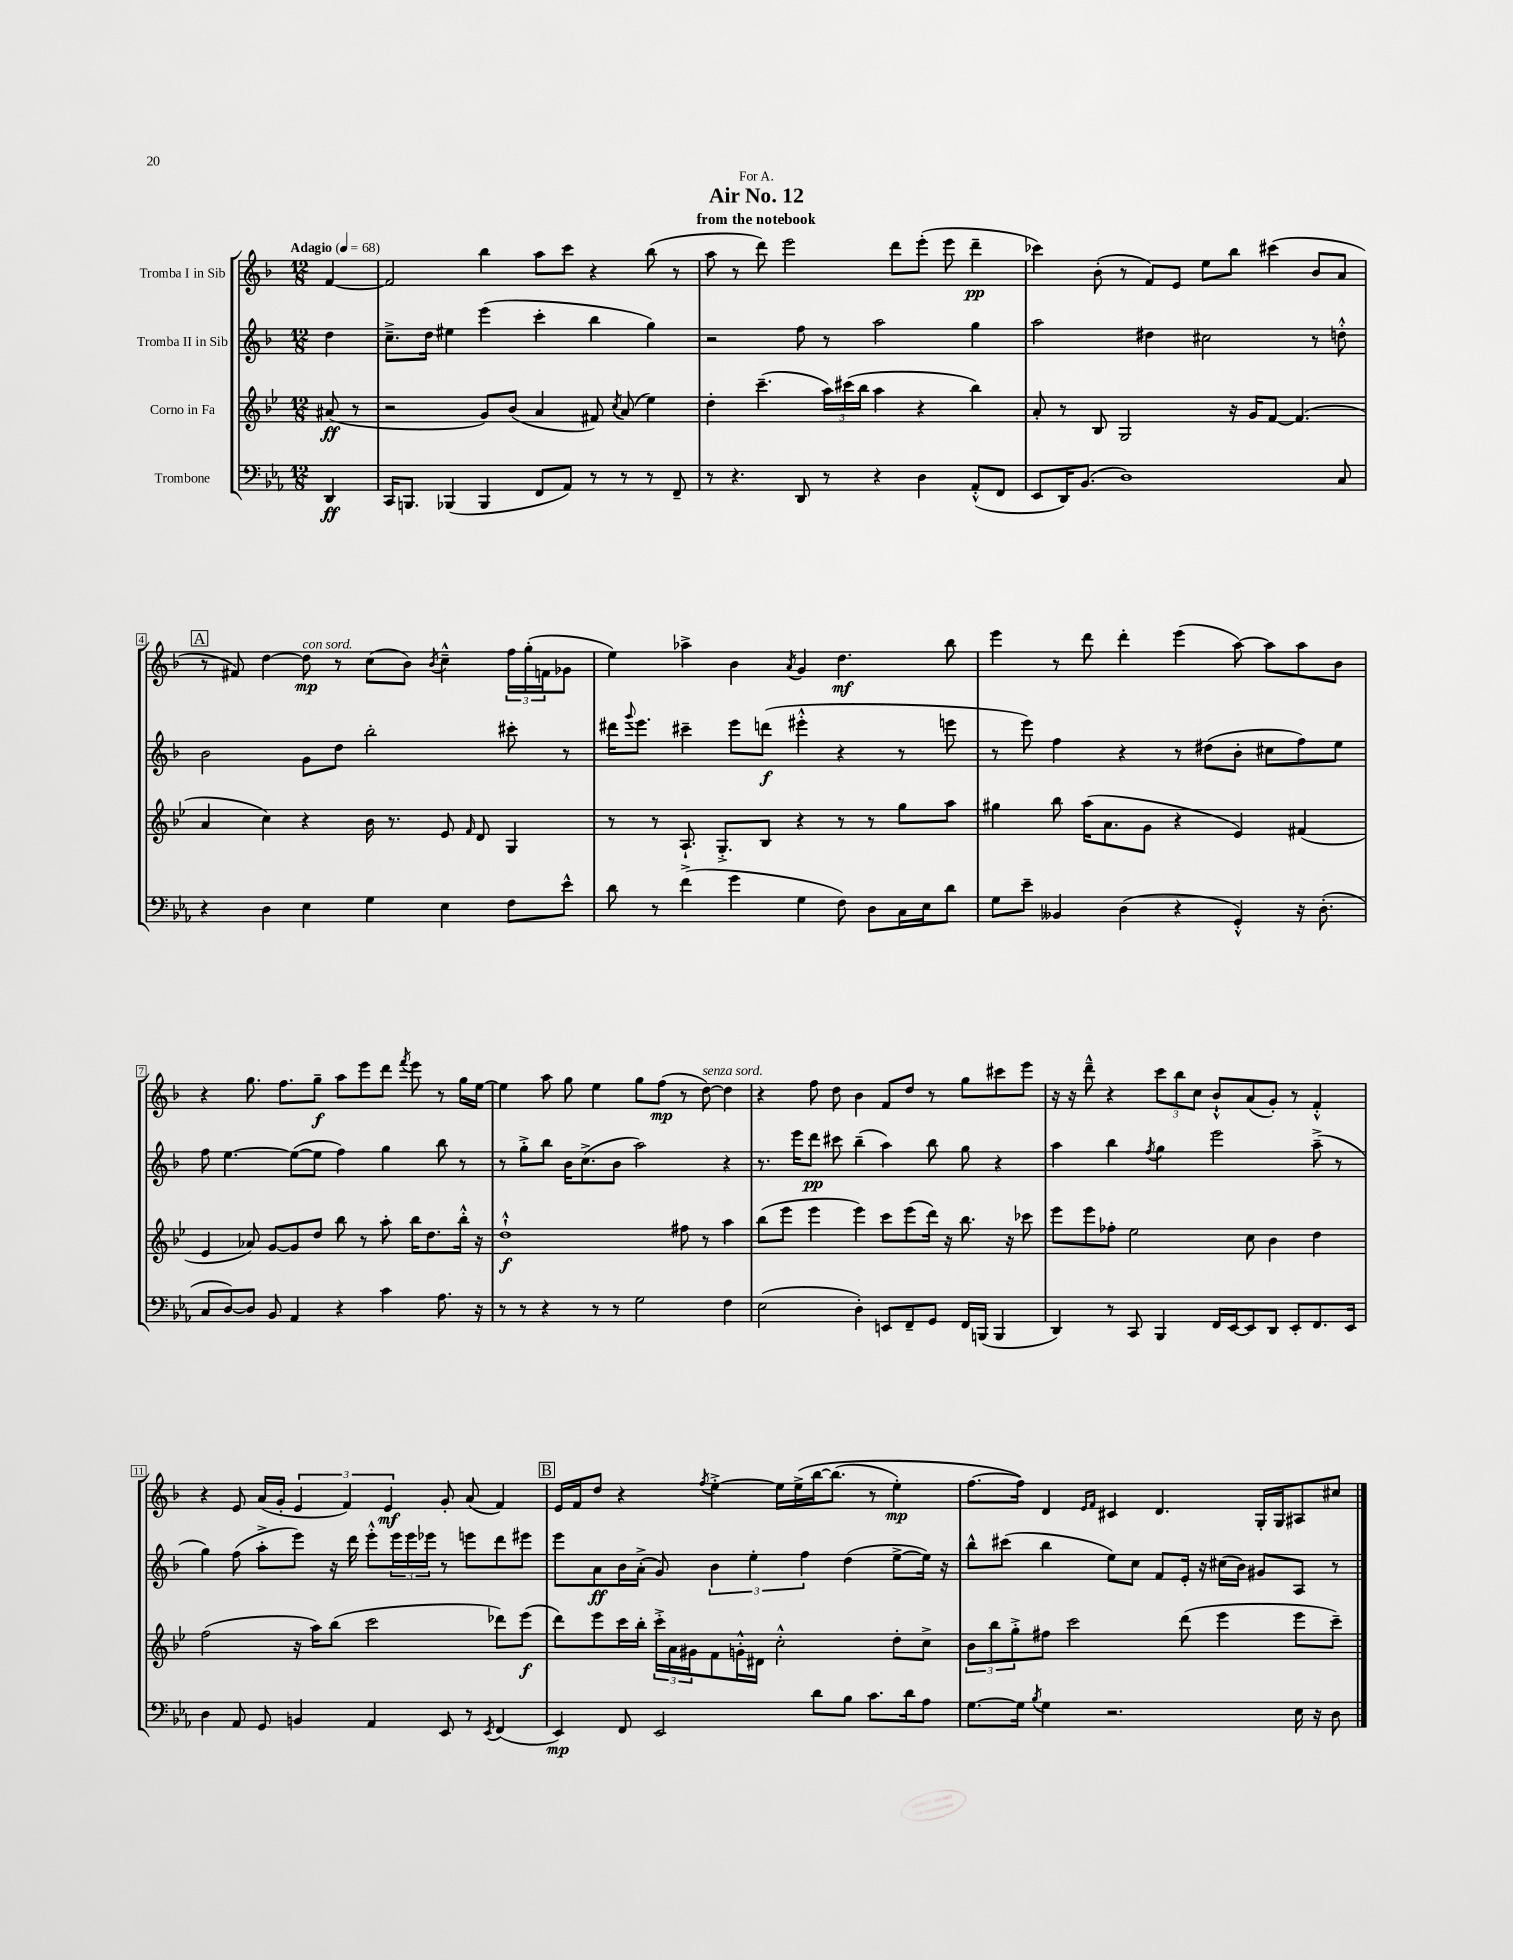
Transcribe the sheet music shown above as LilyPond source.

\header { title = "Air No. 12" subtitle = "from the notebook" dedication = "For A." }
<<
\new StaffGroup <<
\new Staff = "s0" \with { instrumentName = "Tromba I in Sib" } {
    \clef treble \key f \major \numericTimeSignature \time 12/8 \partial 4 \tempo "Adagio" 4 = 68
    f'4~ |
    f'2 bes''4 a''8 c'''8 r4 bes''8( r8 |
    a''8 r8 d'''8) e'''2 d'''8 e'''8-.( e'''8 d'''4--\pp |
    ces'''4) bes'8-.( r8 f'8) e'8 e''8 bes''8 cis'''4( bes'8 a'8 |
    \mark \markup { \box "A" } r8 fis'8) d''4~ d''8\mp^\markup { \italic "con sord." } r8 c''8( bes'8) \acciaccatura { bes'8 } c''4---^ \tuplet 3/2 { f''16 g''16-.( f'16 } ges'8 |
    e''4) aes''4-> bes'4 \acciaccatura { a'8 } g'4 d''4.\mf bes''8 |
    e'''4 r8 d'''8 d'''4-. e'''4( a''8~) a''8 a''8 bes'8 |
    r4 g''8. f''8. g''8--\f a''8 e'''8 d'''8 \acciaccatura { f'''8 } e'''8 r8 g''16 e''16~ |
    e''4 a''8 g''8 e''4 g''8 f''8\mp( r8 d''8~^\markup { \italic "senza sord." }) d''4 |
    r4 f''8 d''8 bes'4 f'8 d''8 r8 g''8 cis'''8 e'''8 |
    r16 r16 d'''8---^ r4 \tuplet 3/2 { c'''8 bes''8 c''8 } bes'8-!-^ a'8( g'8-.) r8 f'4-.-^ |
    r4 e'8 a'16( g'16-. \tuplet 3/2 { e'4 f'4) e'4\mf } g'8-. a'8( f'4) |
    \mark \markup { \box "B" } e'16 f'16 d''8 r4 \acciaccatura { f''8 } e''4~-.-> e''16 e''16->\( bes''16~ bes''8.( r8 e''4-.\mp) |
    f''8.~ f''16\) d'4 \grace { e'16 f'16 } cis'4 d'4. g16-. g16 ais8 cis''8 \bar "|." |
}
\new Staff = "s1" \with { instrumentName = "Tromba II in Sib" } {
    \clef treble \key f \major \numericTimeSignature \time 12/8 \partial 4
    d''4 |
    c''8.---> d''16 eis''4 e'''4( c'''4-. bes''4 g''4) |
    r2 f''8 r8 a''2 g''4 |
    a''2 dis''4 cis''2 r8 d''8-.-^ |
    \mark \markup { \box "A" } bes'2 g'8 d''8 bes''2-. cis'''8-. r8 |
    dis'''16 \appoggiatura { g'''8 } e'''8. cis'''4-- e'''8 d'''8\f( eis'''4-.-^ r4 r8 e'''8 |
    r8 e'''8) f''4 r4 r8 dis''8( bes'8-. cis''8 f''8) e''8 |
    f''8 e''4.~ e''8~( e''8 f''4) g''4 bes''8 r8 |
    r8 g''8-.-> bes''8 bes'16 c''8.->( bes'8 a''2) r4 |
    r8. e'''16 d'''8\pp cis'''8 bes''4--( a''4) bes''8 g''8 r4 |
    a''4 bes''4 \acciaccatura { f''8 } g''4 e'''2 a''8--->( r8 |
    g''4) f''8( a''8-.-> e'''8) r16 d'''16 e'''8-.-^ \tuplet 3/2 { e'''16 e'''16 ees'''16 } r8 e'''8 d'''8 eis'''8 |
    \mark \markup { \box "B" } e'''8 a'8\ff bes'16 a'16-.->( g'8) \tuplet 3/2 { bes'4 e''4-. f''4 } d''4( e''8~-> e''16) r16 |
    bes''8-^ cis'''8( bes''4 e''8) c''8 f'8 e'16-. r16 cis''16( bes'16) gis'8 a8 r8 \bar "|." |
}
\new Staff = "s2" \with { instrumentName = "Corno in Fa" } {
    \clef treble \key bes \major \numericTimeSignature \time 12/8 \partial 4
    ais'8\ff( r8 |
    r2 g'8) bes'8( a'4 fis'8) \acciaccatura { c''8 } a'8( ees''4) |
    d''4-. c'''4.--( \tuplet 3/2 { a''16) cis'''16( bes''16 } a''4 r4 bes''4) |
    a'8-. r8 bes8 g2 r16 g'16 f'8~ f'4.( |
    \mark \markup { \box "A" } a'4 c''4) r4 bes'16 r8. ees'8 \grace { f'16 } d'8 g4 |
    r8 r8 a8.-! g8.-.-> bes8 r4 r8 r8 g''8 a''8 |
    gis''4 bes''8 a''16( a'8. g'8 r4 ees'4) fis'4( |
    ees'4 aes'8) g'8~ g'8 d''8 bes''8 r8 a''8-. bes''16 d''8. bes''16-.-^ r16 |
    d''1-!-^\f fis''8 r8 a''4 |
    bes''8( ees'''8 ees'''4 ees'''4) c'''8 ees'''8( d'''16) r16 bes''8. r16 ces'''8 |
    ees'''8 ees'''8 fes''8-. ees''2 c''8 bes'4 d''4 |
    f''2( r16 a''16) bes''8( c'''2 des'''8) ees'''8\f( |
    \mark \markup { \box "B" } d'''8) ees'''8 c'''16 bes''16-. \tuplet 3/2 { c'''16-.-> a'16 gis'16 } f'8 g'16-.-^ dis'16 c''2-.-^ d''8-. c''8-> |
    \tuplet 3/2 { bes'8 bes''8 g''8-.-> } fis''8 c'''2 d'''8( ees'''4 ees'''8 c'''8--) \bar "|." |
}
\new Staff = "s3" \with { instrumentName = "Trombone" } {
    \clef bass \key ees \major \numericTimeSignature \time 12/8 \partial 4
    d,4\ff |
    c,16 b,,8. bes,,4( bes,,4 f,8 aes,8) r8 r8 r8 f,8-- |
    r8 r4. d,8 r8 r4 d4 aes,8-.-^( f,8 |
    ees,8 d,16) bes,8.( d1) c8 |
    \mark \markup { \box "A" } r4 d4 ees4 g4 ees4 f8 ees'8-^ |
    d'8 r8 f'4->( g'4 g4 f8) d8 c16 ees16 d'8 |
    g8 ees'8-- beses,4 d4( r4 g,4-.-^) r16 d8.-.( |
    c8 d8~) d8 bes,8 aes,4 r4 c'4 aes8. r16 |
    r8 r8 r4 r8 r8 g2 f4 |
    ees2( d4-.) e,8 f,8-- g,8 f,16 b,,16( b,,4 |
    d,4) r8 c,8 bes,,4 f,16 ees,16~ ees,8 d,8 ees,8-. f,8. ees,16 |
    d4 aes,8 g,8 b,4 aes,4 ees,8 r8 \acciaccatura { ees,8 } f,4( |
    \mark \markup { \box "B" } ees,4\mp) f,8 ees,2 d'8 bes8 c'8. d'16 aes8 |
    g8.~ g16 \acciaccatura { bes8 } g4 r2. ees16 r16 d8 \bar "|." |
}
>>
>>
\layout { \context { \Score \override BarNumber.stencil = #(make-stencil-boxer 0.1 0.3 ly:text-interface::print) } }
